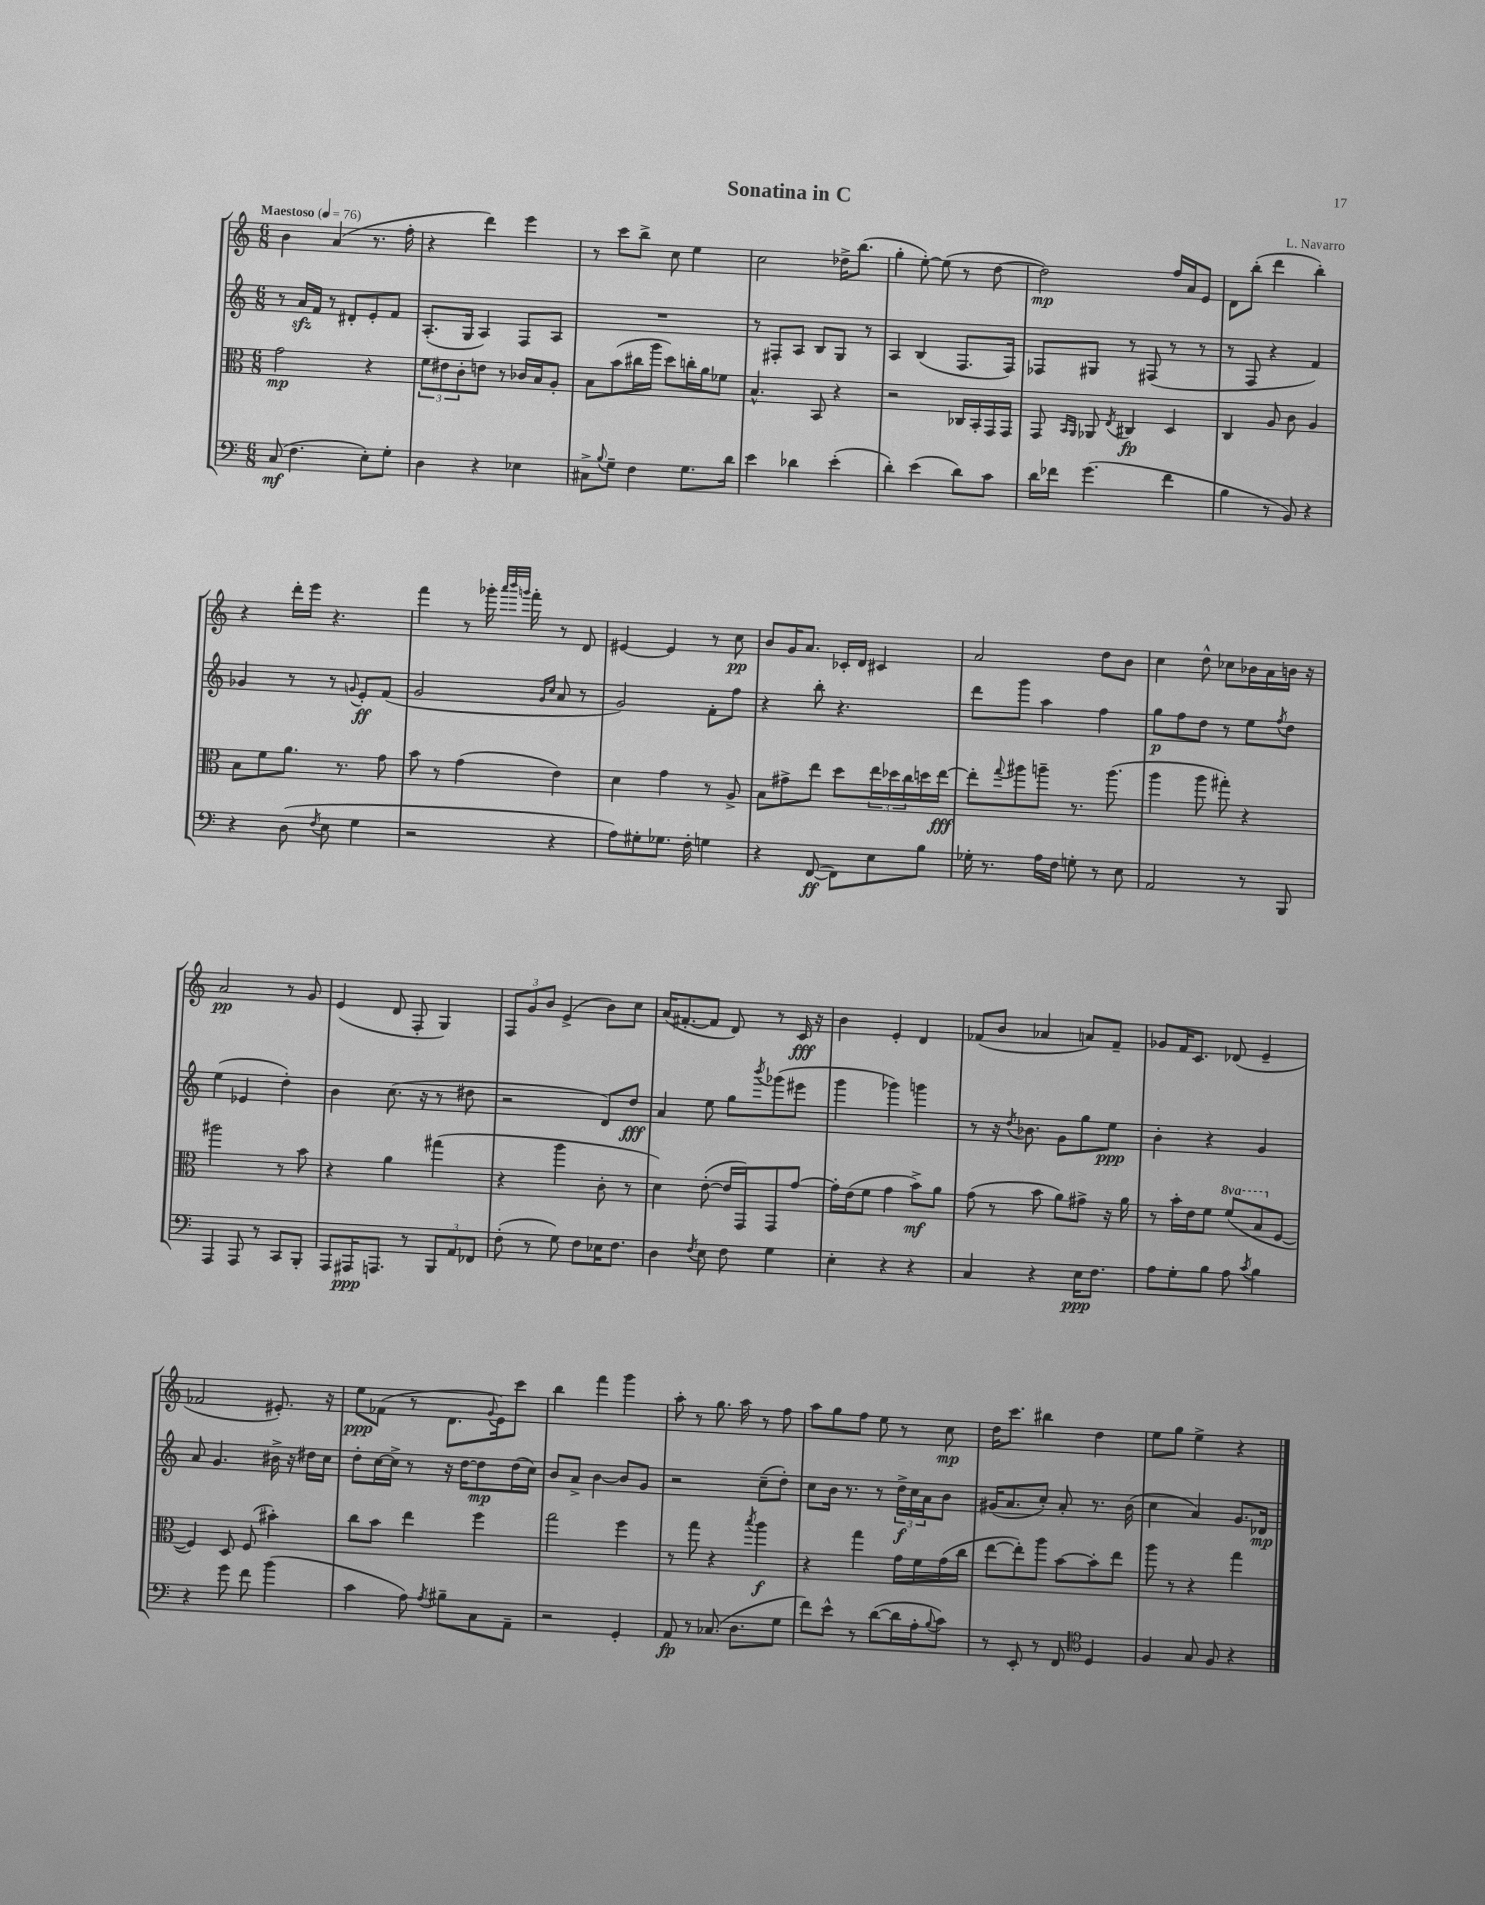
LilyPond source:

\header { title = "Sonatina in C" composer = "L. Navarro" }
<<
\new StaffGroup <<
\new Staff = "s0" {
    \clef treble \key c \major \numericTimeSignature \time 6/8 \tempo "Maestoso" 4 = 76
    b'4 a'4( r8. f''16-. |
    r4 d'''4) e'''4 |
    r8 c'''8 b''8-> c''8 e''4 |
    c''2 des''16-> b''8.( |
    g''4-. e''8~-.) e''8( r8 d''8~ |
    d''2\mp) f''16 a'16 e'8 |
    d'8 b''8-.( d'''4 b''4-.) |
    r4 d'''16-. e'''16 r4. |
    f'''4 r8 ges'''16-. \grace { a'''32 b'''32 g'''32 } f'''16-. r8 d'8 |
    eis'4~ eis'4 r8 c''8\pp |
    b'8 g'16 a'8. ces'16-. d'16 cis'4 |
    a'2 d''8 b'8 |
    c''4 d''8-^ ces''8 bes'16 a'16 b'16 r16 |
    a'2\pp r8 g'8 |
    e'4( d'8 f8-. g4) |
    \tuplet 3/2 { f8 g'8 b'8 } e'4->( b'8) c''8 |
    a'16( fis'8.~-. fis'8 d'8) r8 c'16\fff r16 |
    b'4 e'4-. d'4 |
    fes'8( b'8 aes'4 a'8) fes'8-- |
    ges'8 f'16 c'8. des'8( e'4-- |
    fes'2 eis'8.-.) r16 |
    e''8\ppp fes'8( r8 d'8. \appoggiatura { g'8 } e'16) c'''8 |
    b''4 f'''4 g'''4 |
    a''8-. r8 g''8. a''16 r8 f''8 |
    a''8 g''8 f''8 e''8 r8 c''8\mp |
    d''16 c'''8. bis''4 d''4 |
    e''8 g''8 e''4-> r4 \bar "|." |
}
\new Staff = "s1" {
    \clef treble \key c \major \numericTimeSignature \time 6/8
    r8 a'16\sfz f'16 r8 dis'8-. e'8-. f'8 |
    a8.-.( g16 a4) f8 a8 |
    R2. |
    r8 fis8-. a8 b8 g8 r8 |
    a4 b4( f8. f16) |
    fes8 gis8 r8 fis8( r8 r8 |
    r8 f8 r4 f'4) |
    ges'4 r8 r8 \appoggiatura { g'8 } e'8-.\ff f'8( |
    g'2 \grace { g'16 c''16 } a'8 r8 |
    g'2) f'8-. f''8 |
    r4 b''8-. r4. |
    d'''8 g'''8 a''4 f''4 |
    g''8\p f''8 d''8 r8 e''8 \acciaccatura { f''8 } d''8 |
    e''4( ees'4 d''4-.) |
    b'4 c''8.( r16 r8 dis''8 |
    r2 d'8) d''8\fff |
    a'4 e''8 g''8 \acciaccatura { b'''8 } ges'''8( eis'''8 |
    g'''4 ges'''4) g'''4 |
    r8 r16 \acciaccatura { d''8 } bes'8. g'8 g''8 e''8\ppp |
    b'4-. r4 g'4 |
    a'8 g'4. bis'16-> r16 dis''16 c''16 |
    d''8-. c''16~ c''16-> r8 r16 d''16~ d''8\mp d''16( c''16) |
    b'8 a'8-> b'4~ b'8 g'8 |
    r2 c''8--( d''8-.) |
    c''8 b'16 r8. r8 \tuplet 3/2 { d''16->\f c''16 a'16 } b'8 |
    gis'16( a'8. c''8-.) a'8-. r8. b'16( |
    c''4 a'4) g'8. des'16\mp \bar "|." |
}
\new Staff = "s2" {
    \clef alto \key c \major \numericTimeSignature \time 6/8 \set Staff.ottavationMarkups = #ottavation-simple-ordinals
    g'2\mp r4 |
    \tuplet 3/2 { f'8 eis'8 c'8-. } e'8 r8 ces'16 b16 a8-. |
    b8 b'8( cis''16 a''16 d''8) c''16-. a'16 fes'8 |
    b4.-^ b,8 r4 |
    r2 ces16 b,16-. g,16 g,16 |
    g,8 \grace { b,16 a,16 } aes,8 \acciaccatura { e8 } cis4\fp d4 |
    c4 a8 c'8 a4 |
    b8 f'8 a'8. r8. g'8 |
    b'8 r8 g'4( e'4) |
    d'4 g'4 r8 a8-> |
    b8 gis'8-> e''8 d''8 \tuplet 3/2 { e''16 des''16 c''16 } d''16 e''16~\fff |
    e''8-. \appoggiatura { g''8 } ais''8 a''8-- r8. a''8.( |
    a''4 a''8 gis''8-.) r4 |
    ais''2 r8 b'8 |
    r4 a'4 gis''4( |
    r4 a''4 c'8-. r8 |
    d'4) e'8~-.( e'16 g,16) g,8 g'8~ |
    g'16-. e'16( f'8 g'4 b'8->\mf) a'8 |
    g'8( r8 b'8 a'8) gis'8-> r16 a'16 |
    r8 b'16-. e'16 f'8 \ottava #1 f''8( b'8 \ottava #0 f8~ |
    f4) d8 f8( bis'4-.) |
    c''8 b'8 e''4 f''4 |
    g''2 f''4 |
    r8 g''8 r4 \acciaccatura { b''8 } a''4\f |
    r4 g''4 g'16 f'16 g'16( c''16 |
    e''8~ e''8-.) a''8 b'8~ b'8-. e''8 |
    a''8 r8 r4 g''4 \bar "|." |
}
\new Staff = "s3" {
    \clef bass \key c \major \numericTimeSignature \time 6/8
    c8\mf( f4. e8-.) g8-. |
    d4 r4 ees4 |
    cis8-> \appoggiatura { b8 } g8-- f4 g8. d'16 |
    e'4 des'4 e'4-.( |
    d'4-.) e'4( d'8) c'8 |
    d'16 fes'16 g'4.( fes'4 |
    b4 r8 b,8) r4 |
    r4 d8( \acciaccatura { f8 } e8 g4 |
    r2 r4 |
    a8) gis8-. ges8. f16-. g4 |
    r4 f,8~\ff( f,8) e8 b8 |
    ges16-. r8. a16 f16 g8-. r8 e8 |
    a,2 r8 b,,8 |
    a,,4 a,,8 r8 c,8 b,,8-. |
    a,,8 ais,,16\ppp a,,8. r8 \tuplet 3/2 { b,,8 a,8 fes,8 } |
    f8-.( r8 g8) f8 ees16 f8. |
    d4 \acciaccatura { f8 } e8 f8 g4 |
    e4-. r4 r4 |
    c4 r4 e16\ppp f8. |
    a8 g8-. b8 a8 \acciaccatura { c'8 } b4 |
    r4 g'8 f'8 b'4( |
    c'4 a8) \acciaccatura { a8 } bis8-- c8 a,8-- |
    r2 g,4-. |
    a,8\fp r8 ces8.( d8. g8 |
    f'8) e'8-^ r8 d'8~( d'16 a16-. \appoggiatura { b8 } c'8) |
    r8 e,8-. r8 f,8 \clef tenor d4 |
    f4 g8 f8 r4 \bar "|." |
}
>>
>>
\layout { \context { \Score \remove "Bar_number_engraver" } }
